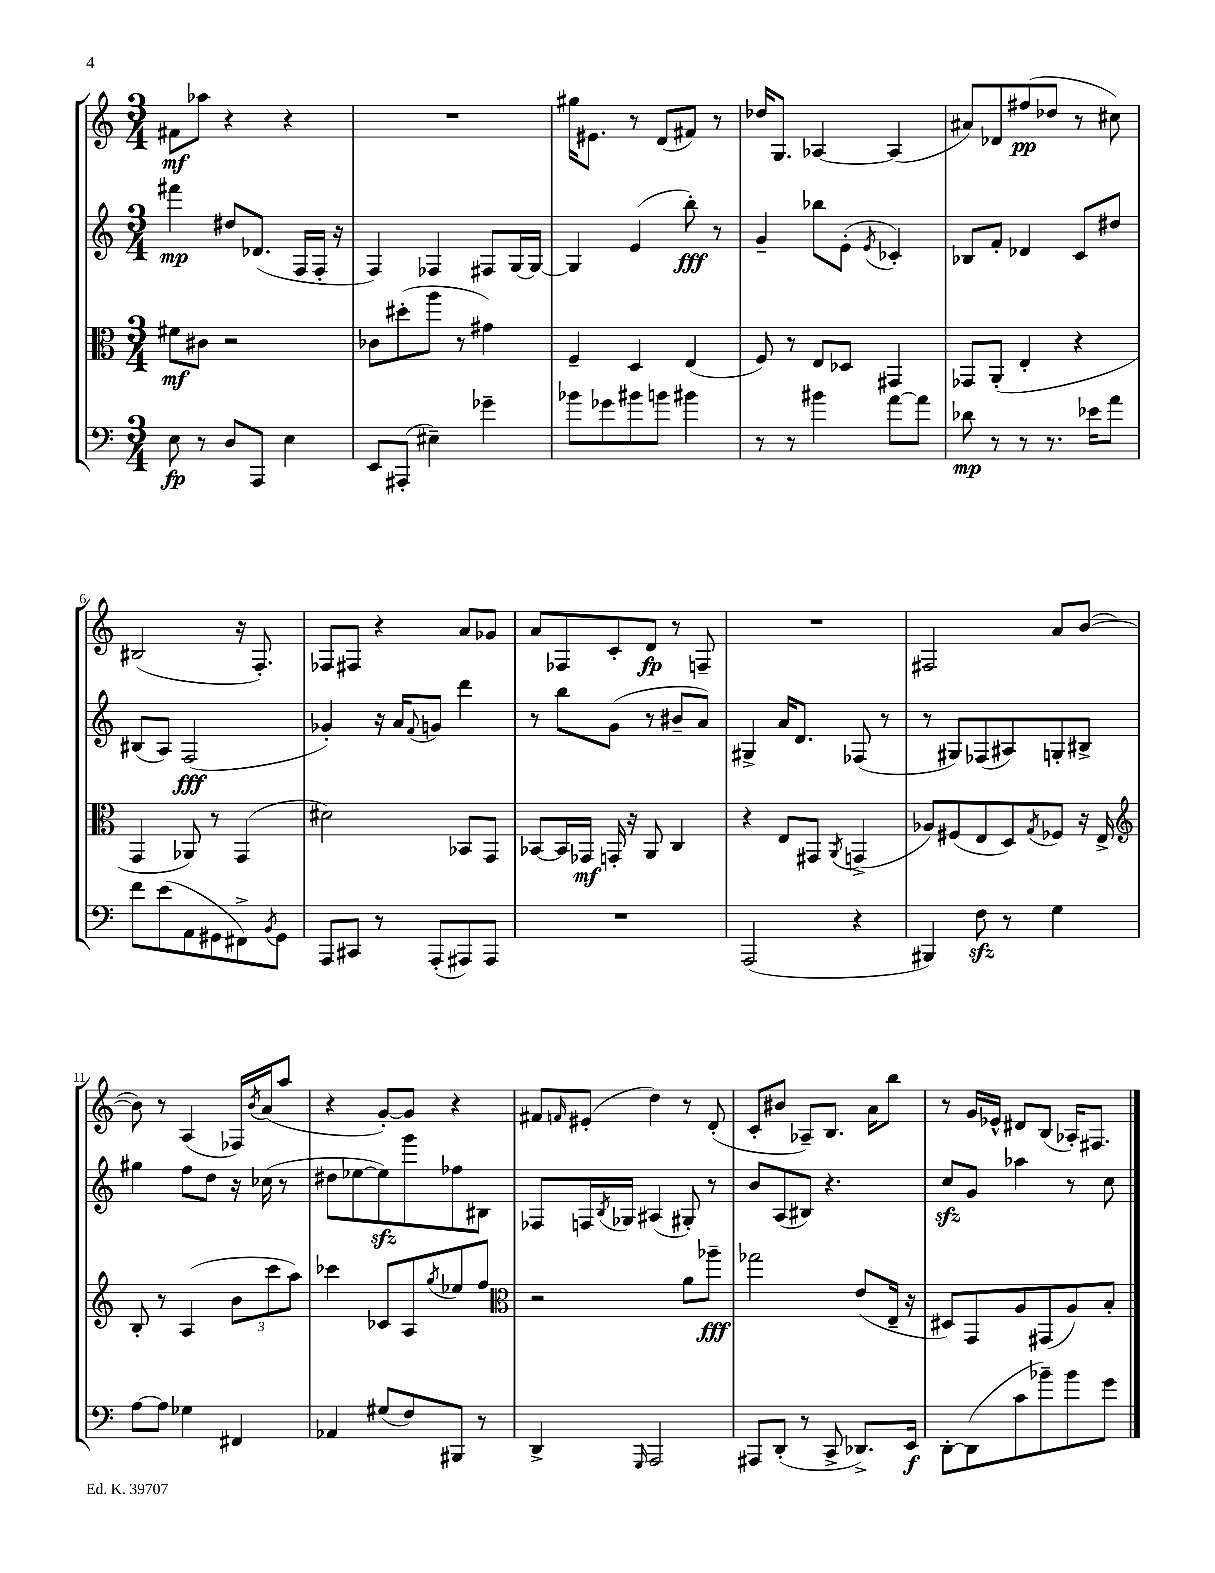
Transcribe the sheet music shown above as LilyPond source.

<<
\new StaffGroup <<
\new Staff = "s0" {
    \clef treble \key c \major \numericTimeSignature \time 3/4
    fis'8\mf aes''8 r4 r4 |
    R2. |
    gis''16 eis'8. r8 d'8( fis'8) r8 |
    des''16 g8. aes4~ aes4( |
    ais'8) des'8 fis''8\pp( des''8 r8 cis''8) |
    bis2( r16 f8.-.) |
    fes8 fis8 r4 a'8 ges'8 |
    a'8 fes8 c'8-. d'8\fp r8 f8-- |
    R2. |
    fis2 a'8 b'8~( |
    b'8) r8 a4( fes16) \acciaccatura { b'8 } a'16( a''8 |
    r4 g'8~-.) g'8 r4 |
    fis'8 \grace { f'16 } eis'8-.( d''4) r8 d'8-.( |
    c'8-. bis'8 aes8--) b8. a'16 b''8 |
    r8 g'16 ees'16-^ dis'8 b8( aes16-.) fis8. \bar "|." |
}
\new Staff = "s1" {
    \clef treble \key c \major \numericTimeSignature \time 3/4
    fis'''4\mp dis''8 des'8.( f16 f16-. r16 |
    f4) fes4 fis8 g16~ g16~ |
    g4 e'4( b''8-.\fff) r8 |
    g'4-- bes''8 e'8-.( \acciaccatura { e'8 } ces'4-.) |
    bes8 f'8-. des'4 c'8 dis''8 |
    bis8( a8) f2\fff( |
    ges'4-.) r16 a'16 \appoggiatura { f'8 } g'8 d'''4 |
    r8 b''8 g'8( r8 bis'8-- a'8) |
    gis4-> a'16 d'8. fes8( r8 |
    r8 gis8) fes8( ais8) g8-. bis8-> |
    gis''4 f''8 d''8 r16 ces''16( r8 |
    dis''8 ees''8~ ees''8\sfz) g'''8 fes''8 bis8 |
    fes8 f16 \acciaccatura { b8 } ges16 ais4( gis8-.) r8 |
    b'8 a8( bis8) r4. |
    c''8\sfz g'8 aes''4 r8 c''8 \bar "|." |
}
\new Staff = "s2" {
    \clef alto \key c \major \numericTimeSignature \time 3/4
    fis'8\mf cis'8 r2 |
    ces'8 dis''8-.( a''8 r8 gis'4) |
    f4-- d4 e4( |
    f8) r8 e8 des8 gis,4 |
    ges,8 a,8-.( e4-. r4 |
    g,4 aes,8) r8 g,4( |
    dis'2) bes,8 g,8 |
    bes,8~ bes,16 ges,16\mf g,16-. r16 a,8 c4 |
    r4 e8 gis,8 \acciaccatura { a,8 } g,4->( |
    aes8) fis8( e8 d8) \acciaccatura { g8 } fes8 r16 e16-> |
    \clef treble b8-. r8 a4( \tuplet 3/2 { b'8 c'''8 a''8) } |
    ces'''4 ces'8 a8 \acciaccatura { g''8 } ees''8 f''8 |
    \clef alto r2 a'8 aes''8--\fff |
    ges''2 e'8( e16-- r16 |
    dis8) g,8 a8 gis,8( a8) b8-. \bar "|." |
}
\new Staff = "s3" {
    \clef bass \key c \major \numericTimeSignature \time 3/4
    e8\fp r8 d8 a,,8 e4 |
    e,8 ais,,8-.( eis4--) ges'4-- |
    bes'8 ges'8 bis'8 b'8 bis'4 |
    r8 r8 bis'4 a'8~ a'8 |
    des'8\mp r8 r8 r8. ees'16 a'8 |
    f'8 e'8( a,8 gis,8 fis,8->) \acciaccatura { b,8 } gis,8 |
    a,,8 cis,8 r8 a,,8-.( ais,,8) ais,,8 |
    R2. |
    a,,2( r4 |
    bis,,4) f8\sfz r8 g4 |
    a8~ a8 ges4 fis,4 |
    aes,4 gis8( f8) bis,,8 r8 |
    d,4-> \grace { g,,16 } a,,2 |
    ais,,8 d,8-.( r8 c,8-> des,8.->) e,16\f |
    d,8~-. d,8( c'8 bes'8--) bes'8 g'8 \bar "|." |
}
>>
>>
